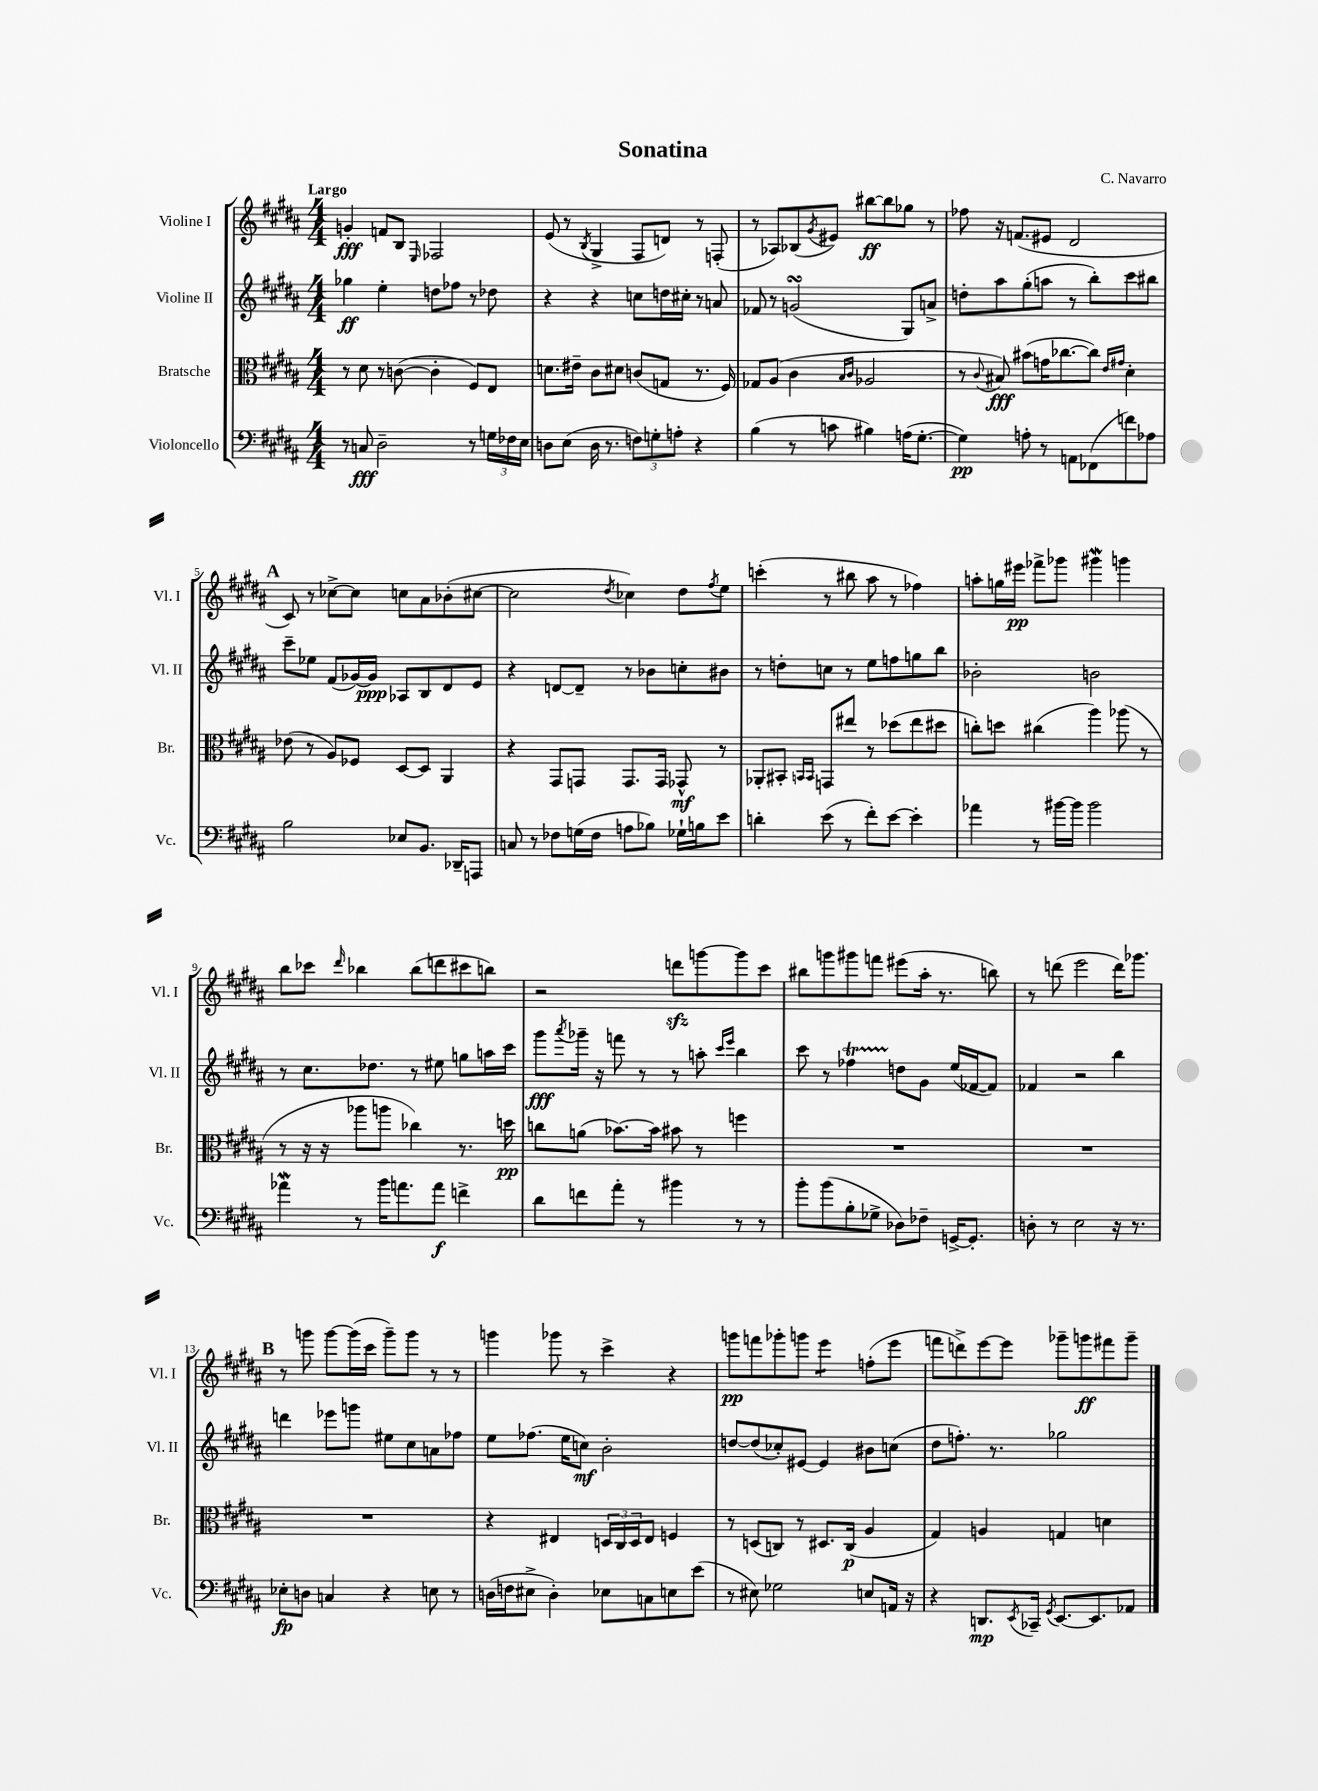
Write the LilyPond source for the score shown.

\header { title = "Sonatina" composer = "C. Navarro" }
<<
\new StaffGroup <<
\new Staff = "s0" \with { instrumentName = "Violine I" shortInstrumentName = "Vl. I" } {
    \clef treble \key b \major \numericTimeSignature \time 4/4 \tempo "Largo"
    g'4-.\fff f'8 b8 \grace { e16 } fes2 |
    e'8( r8 \acciaccatura { b8 } gis4-> fis8 d'8) r8 f8-.( |
    r8 aes8) bes8( \acciaccatura { gis'8 } eis'8) bis''8~\ff bis''8 ges''8 r8 |
    fes''8 r16 f'8.( eis'8 dis'2 |
    \mark \markup { \bold "A" } cis'8) r8 ces''8~-> ces''8 c''8 ais'8 bes'8-.( cis''8~ |
    cis''2 \acciaccatura { dis''8 } ces''4) dis''8 \acciaccatura { fis''8 } e''8 |
    c'''4-.( r8 bis''8 ais''8 r8 fes''4) |
    a''8-. g''16 eis'''16\pp fes'''8-> ges'''8 gis'''4\mordent g'''4 |
    b''8 ces'''8 \grace { dis'''16 } bes''4 bes''8( d'''8 cis'''8 b''8) |
    r2 d'''8\sfz g'''8~ g'''8 cis'''8 |
    bis''8 g'''8 gis'''8 f'''8 eis'''8( ais''16-. r8. b''8) |
    r8 d'''8( e'''2 d'''16) ges'''8. |
    \mark \markup { \bold "B" } r8 g'''8 g'''8~ g'''16( cis'''16 g'''8--) g'''8 r8 r8 |
    g'''4 ges'''8 r8 cis'''4-> r4 |
    g'''8\pp f'''8 ges'''8-. g'''8 e'''4:8 f''8-.( e'''8 |
    f'''8 d'''8->) e'''8~ e'''8 ges'''8-- g'''8\ff fis'''8 g'''8-- \bar "|." |
}
\new Staff = "s1" \with { instrumentName = "Violine II" shortInstrumentName = "Vl. II" } {
    \clef treble \key b \major \numericTimeSignature \time 4/4
    ges''4\ff e''4-. d''8 fes''8 r8 des''8 |
    r4 r4 c''8 d''16 cis''16-. r8 a'8 |
    fes'8 r8 g'2\turn( gis8) a'8-> |
    d''8-. ais''8 gis''8-.( a''8 r8 b''8-.) cis'''8 bis''8 |
    \mark \markup { \bold "A" } cis'''8-- ees''8 fis'8( ges'16~) ges'16\ppp aes8 b8 dis'8 e'8 |
    r4 d'8~ d'8-- r8 bes'8 c''8-. bis'8 |
    r8 d''8-. c''8 r8 e''8 f''8 g''8 b''8 |
    bes'2-. b'2 |
    r8 cis''8. des''8. r8 eis''8 g''8 a''16 cis'''16 |
    gis'''8\fff \acciaccatura { ais'''8 } ges'''16-- r16 f'''8 r8 r8 a''8-. \grace { cis'''16 e'''16 } b''4 |
    cis'''8 r8 fes''4\startTrillSpan d''8\stopTrillSpan gis'8 e''16( fes'16~ fes'8) |
    fes'4 r2 b''4 |
    \mark \markup { \bold "B" } d'''4 ees'''8 g'''8 eis''8 cis''8 a'8 fes''8 |
    e''8 fes''8.( e''16 c''8\mf) b'2-. |
    d''8~ d''8( ces''8-.) eis'8~ eis'4 bis'8 c''8( |
    dis''8 f''8.-.) r8. ges''2 \bar "|." |
}
\new Staff = "s2" \with { instrumentName = "Bratsche" shortInstrumentName = "Br." } {
    \clef alto \key b \major \numericTimeSignature \time 4/4
    r8 dis'8 r8 c'8~( c'4-. fis8) e8 |
    d'8. eis'16-- cis'8 dis'8 c'8( g8 r8. fis16) |
    ges8 ais8( cis'4 \grace { b16 cis'16 } aes2 |
    r8 \appoggiatura { cis'8 } bis8\fff) bis'8( g'16 ces''8.~ ces''8) \grace { e'16 gis'16 } dis'4-. |
    \mark \markup { \bold "A" } ees'8( r8 ais8) fes8 dis8~ dis8 ais,4 |
    r4 gis,8 g,8 g,8. g,16 ges,8-^\mf r8 |
    aes,8-. bis,8-. \grace { b,16 b,16 } g,8 eis''8 r8 des''8( eis''8 dis''8 |
    c''8-.) d''8 cis''4( ais''4) aes''8( r8 |
    r8 r16 r16 aes''8 a''8 ces''4) r8. d''16\pp |
    c''8 a'8( bes'8.~) bes'16 bis'8 r8 f''4 |
    R1 |
    R1 |
    \mark \markup { \bold "B" } R1 |
    r4 eis4 \tuplet 3/2 { d16 cis16 d16 } eis8 f4 |
    r8 d8( c8) r8 dis8. c16\p( ais4 |
    gis4) a4 g4 d'4 \bar "|." |
}
\new Staff = "s3" \with { instrumentName = "Violoncello" shortInstrumentName = "Vc." } {
    \clef bass \key b \major \numericTimeSignature \time 4/4
    r8 c8\fff dis2-- r8 \tuplet 3/2 { g16 fes16 e16 } |
    d8 e8( d16 r8. \tuplet 3/2 { f8) g8-. a8-. } r4 |
    b4( r8 c'8 bis4) a16( gis8.~-. |
    gis4\pp) a8-. r8 a,8 fes,8( f'8) aes8 |
    \mark \markup { \bold "A" } b2 ees8 b,8. des,16-- a,,8 |
    c8 r8 fes8 g16( fes16 a8 bes8) ges16-! b16 e'8 |
    d'4-. e'8( r8 fis'8-.) e'8~ e'4-. |
    aes'4 r8 bis'16~ bis'16 bis'2 |
    aes'4\mordent r8 b'16 a'8. a'8\f f'4-> |
    dis'8 f'8 ais'8-. r8 bis'4 r8 r8 |
    b'8-. b'8( b8-. ges8-> des8) fes8-- g,16~-> g,8.-. |
    d8-. r8 e2 r16 r8. |
    \mark \markup { \bold "B" } ees8-.\fp d8 c4 r4 e8 r8 |
    d16( f16 eis8-> d4-.) ees8 c8 e8 e'8( |
    r8 eis8) ges2 e8 a,16 r16 |
    r4 d,8.\mp \acciaccatura { e,8 } ces,16-- \acciaccatura { gis,8 } e,8.~ e,8. aes,8 \bar "|." |
}
>>
>>
